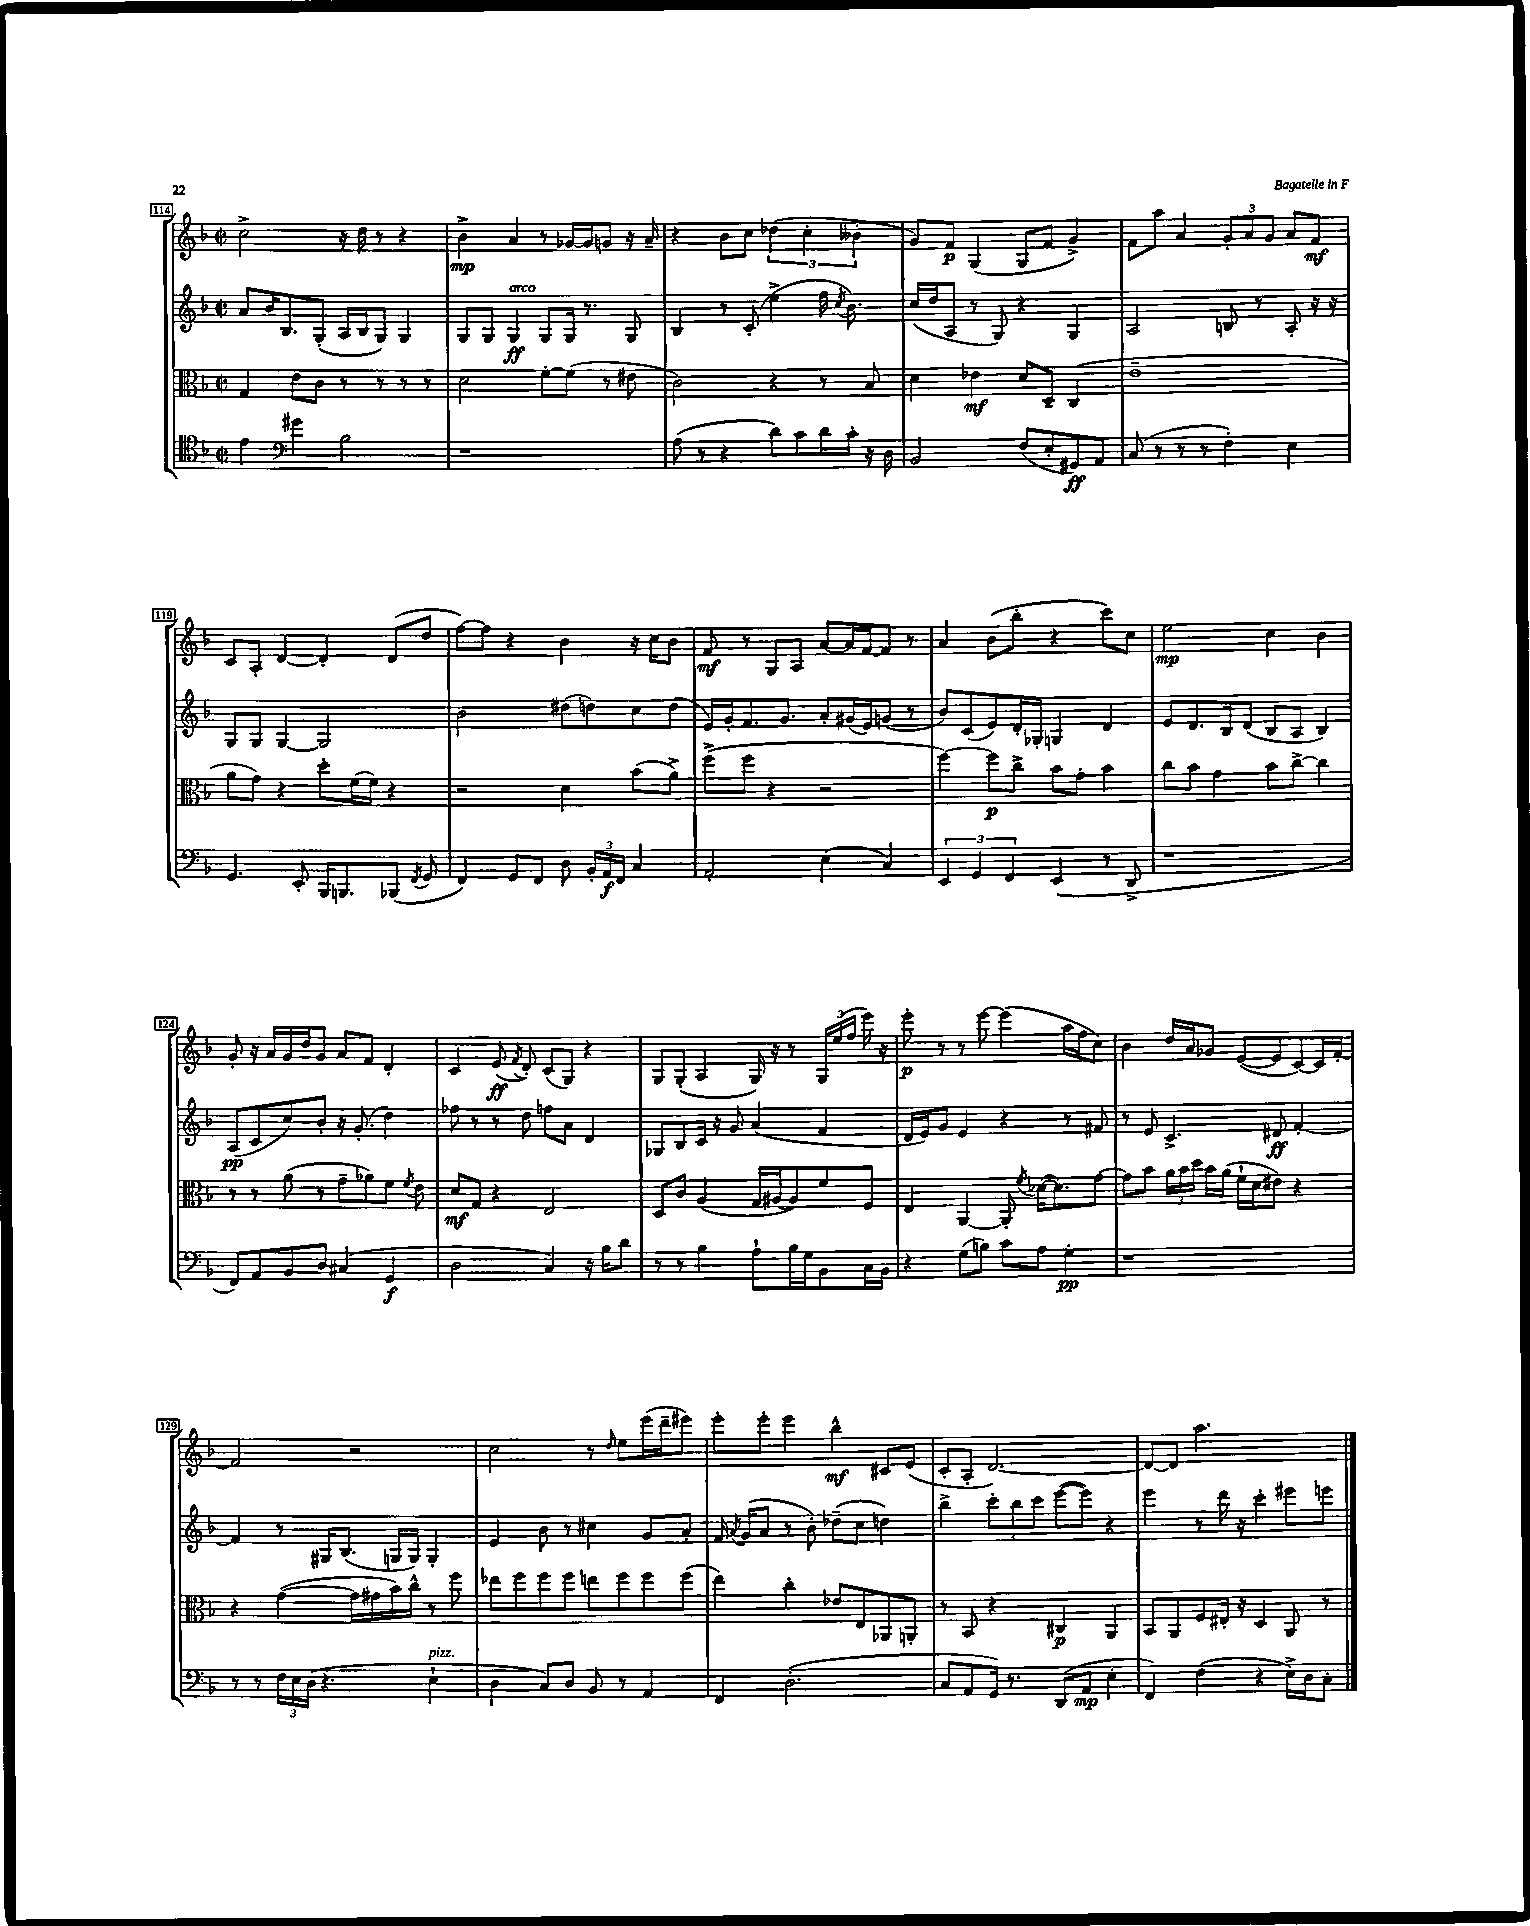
<<
\new StaffGroup <<
\new Staff = "s0" {
    \clef treble \key f \major \defaultTimeSignature \time 2/2
    \autoBeamOff c''2-> r16 d''16 r8 r4 |
    bes'4->\mp a'4 r8 ges'16[~ ges'16 g'8] r16 a'16-- |
    r4 bes'8[ c''8] \tuplet 3/2 { des''4( c''4-. beses'4-. } |
    g'8[) f'8]\p g4( g8[ f'8] g'4->) |
    f'8[ a''8] a'4 \tuplet 3/2 { g'8[-. a'8 g'8] } a'8[ f'8]\mf |
    c'8[ a8]-. d'4~ d'4-. d'8[( d''8] |
    f''8[~) f''8] r4 bes'4 r16 c''16[ bes'8] |
    f'8\mf r8 g8[ a8] a'8[~ a'16 f'16~ f'8] r8 |
    a'4 bes'8[( bes''8]-. r4 c'''8[) c''8] |
    e''2\mp c''4 bes'4 |
    g'8-. r16 a'16[ g'16 d''16 g'8] a'8[ f'8] d'4-. |
    c'4 e'8\ff( \acciaccatura { f'8 } d'8-.) c'8[( g8]) r4 |
    g8[ g8]-.( a4 g16) r16 r8 \tuplet 3/2 { g16[ e''16( f''16] } e'''16) r16 |
    e'''8-.\p r8 r8 e'''8~ e'''4( a''16[ f''16 c''8]) |
    bes'4 d''16[ a'16 ges'8] e'8[~( e'8 c'8~) c'16 f'16]~-. |
    f'2 r2 |
    c''2 r8 \grace { d''16 } e''8[ e'''16( d'''16-- eis'''8]) |
    e'''8[-. e'''8]-. e'''4 bes''4-^\mf cis'8[ e'8]( |
    c'8[-. a8]-. d'2.~) |
    d'8[~ d'8] a''2. \bar "|." |
}
\new Staff = "s1" {
    \clef treble \key f \major \defaultTimeSignature \time 2/2
    \autoBeamOff a'8[ bes'16 bes8. g8]-.( a16[ bes16 g8]) g4 |
    g8[ g8] g4\ff^\markup { \italic "arco" } g8[ g16] r8. g8 |
    bes4 r8 c'8-.( e''4-> f''16 \acciaccatura { c''8 } bes'8.) |
    c''16[( d''16 a8] r8 g8) r4 g4 |
    a2 b8 r8 a8-. r16 r16 |
    g8[ g8] g4~ g2 |
    bes'2 dis''8[( d''8) c''8 d''8]( |
    e'16[) g'16-. f'8. g'8.] a'8[-. gis'16( e'16) g'8]( r8 |
    bes'8[) c'8( e'8) d'16-. ges16]-. g4 d'4 |
    e'8[ d'8. bes16 d'8]( bes8[ a8] bes4) |
    a8[\pp( c'8 c''8) bes'8]-. r16 g'8.-.( d''4) |
    fes''8 r8 r8 d''8 f''8[ a'8] d'4 |
    ges8[ bes8 c'16] r16 g'8 a'4( f'4 |
    d'16[ e'16) g'8] e'4 r4 r8 fis'8 |
    r8 e'8 c'4.-> dis'8\ff f'4~-. |
    f'4 r8 gis16[ bes8.]( g16[ g16]) g4-. |
    e'4 bes'8 r8 cis''4 g'8[ a'8]-. |
    f'16 \acciaccatura { a'8 } g'16[( a'8] r8 bes'8-.) des''8[--( c''8] d''4) |
    bes''4-> \tuplet 3/2 { c'''8[-. bes''8 c'''8] } e'''8[~( e'''8]) r4 |
    e'''4 r8 d'''16 r16 c'''4-. eis'''8[ e'''8] \bar "|." |
}
\new Staff = "s2" {
    \clef alto \key f \major \defaultTimeSignature \time 2/2
    \autoBeamOff g4 e'8[ c'8] r8 r8 r8 r8 |
    d'2 f'8[~-. f'8]( r8 eis'8 |
    c'2) r4 r8 bes8 |
    d'4 ees'4\mf d'8[ d8]-- c4( |
    e'1-- |
    a'8[ g'8]) r4 d''8[-. f'16( f'16]) r4 |
    r2 d'4 bes'8[( a'8]->) |
    f''8[->( f''8] r4 r2 |
    f''4~) f''8[\p c''8]-> bes'8[ g'8]-. bes'4 |
    c''8[ bes'8] g'4 bes'8[ c''8]~-> c''4 |
    r8 r8 a'8( r8 g'8[-- aes'8) f'8] \acciaccatura { f'8 } e'8 |
    d'8[\mf g8] r4 e2 |
    d8[ c'8] a4( g16[ ais16~ ais8) f'8 f8] |
    e4 a,4~ a,8-. \acciaccatura { f'8 } des'16[~( des'8.) g'8]~ |
    g'8[ bes'8] \tuplet 3/2 { a'16[ bes'16 d''16] } bes'16[ a'16]( f'16[-! d'16 eis'8]) r4 |
    r4 g'4~( g'16[ gis'16 bes'16) c''16]-^ r8 f''8 |
    ees''8[ f''8 f''8 f''8] e''8[ f''8 f''8 f''8]( |
    e''4) c''4-. ees'8[ e8 aes,8 a,8]-. |
    r8 bes,8 r4 cis4\p a,4 |
    bes,8[ a,8 f8 eis16]-. r16 d4 a,8 r8 \bar "|." |
}
\new Staff = "s3" {
    \clef tenor \key f \major \defaultTimeSignature \time 2/2
    \autoBeamOff e'4 \clef bass gis'4 bes2 |
    r1 |
    a8( r8 r4 d'8[) c'8 d'16 c'16]-. r16 d16 |
    bes,2 f8[( e8-. gis,8\ff) a,8] |
    c8( r8 r8 r8 f4-.) e4 |
    g,4. e,8-. bes,,16[ b,,8. bes,,8]( \acciaccatura { f,8 } g,8 |
    f,4) g,8[ f,8] d8 \tuplet 3/2 { bes,16[-. a,16\f f,16] } c4 |
    a,2-. e4( c4) |
    \tuplet 3/2 { e,4 g,4 f,4 } e,4( r8 d,8-> |
    r1 |
    f,8[) a,8 bes,8 d8] cis4( g,4\f |
    d2 c4) r16 bes16[ d'8] |
    r8 r8 bes4 a8[-! bes16 g16 bes,8 c16 bes,16] |
    r4 g8[( b8]) c'8[ a8] g4-.\pp |
    r1 |
    r8 r8 \tuplet 3/2 { f16[ e16 d16]( } r4. e4-!^\markup { \italic "pizz." } |
    d4 c8[) d8] bes,8 r8 a,4 |
    f,4 d2.-.( |
    c8[ a,8 g,16]) r8. d,8[( a,8]\mp e4-. |
    f,4) f4( r4 e16[->) d16 c8]-. \bar "|." |
}
>>
>>
\layout { \context { \Score currentBarNumber = #114 \override BarNumber.stencil = #(make-stencil-boxer 0.1 0.3 ly:text-interface::print) } }
